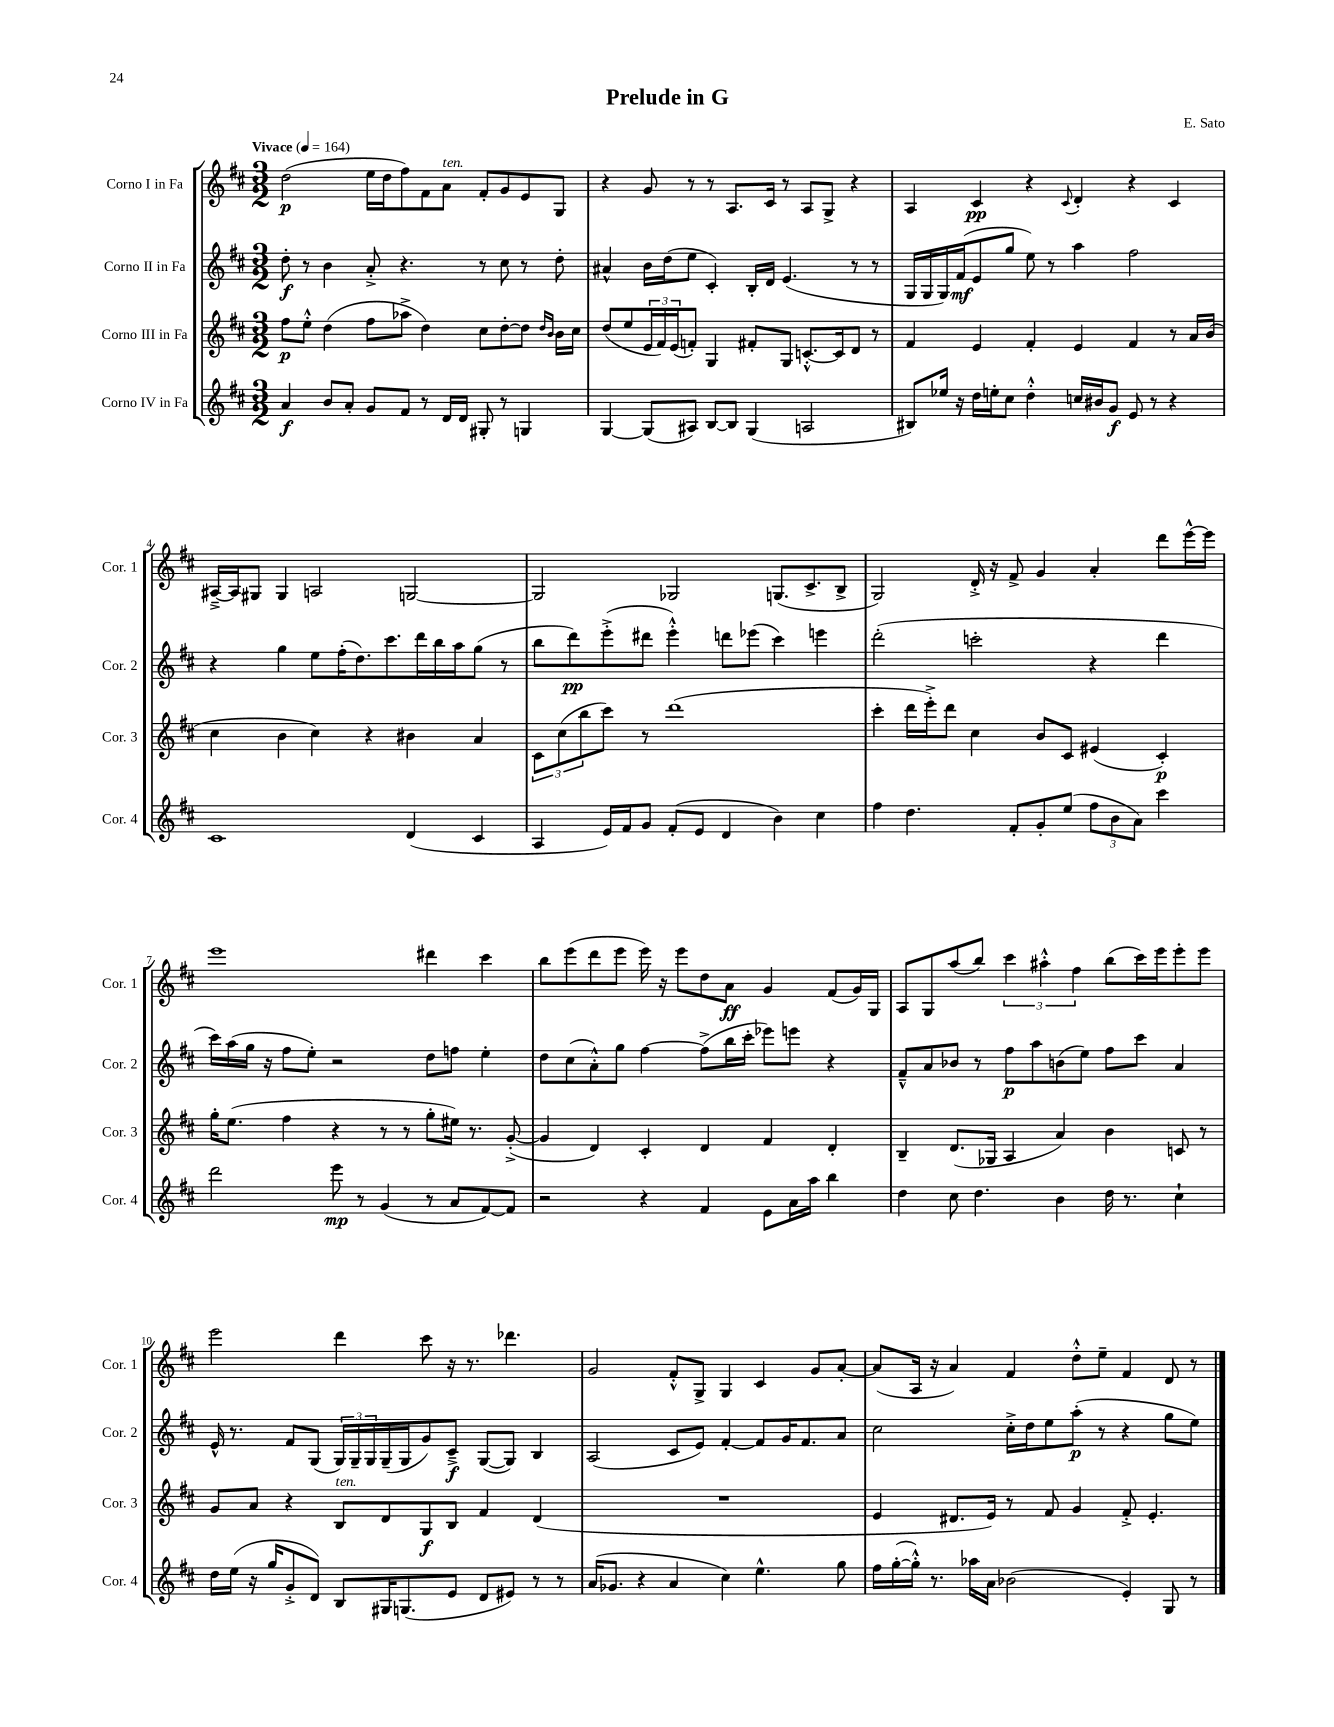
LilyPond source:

\header { title = "Prelude in G" composer = "E. Sato" }
<<
\new StaffGroup <<
\new Staff = "s0" \with { instrumentName = "Corno I in Fa" shortInstrumentName = "Cor. 1" } {
    \clef treble \key d \major \numericTimeSignature \time 3/2 \tempo "Vivace" 4 = 164
    d''2\p( e''16 d''16 fis''8) fis'8 a'8^\markup { \italic "ten." } fis'8-. g'8 e'8 g8 |
    r4 g'8 r8 r8 a8. cis'16 r8 a8 g8-> r4 |
    a4 cis'4\pp r4 \appoggiatura { cis'8 } d'4-. r4 cis'4 |
    ais16~---> ais16 gis8 gis4 a2 g2~ |
    g2 ges2 g8.( cis'8.-> b8-> |
    g2) d'16-.-> r16 fis'8-> g'4 a'4-. d'''8 e'''16~-^ e'''16 |
    e'''1 dis'''4 cis'''4 |
    b''8 e'''8( d'''8 e'''8 e'''16) r16 e'''8 d''8 a'8\ff g'4 fis'8( g'16) g16 |
    a8 g8 a''8( b''8) \tuplet 3/2 { cis'''4 ais''4-.-^ fis''4 } b''8( cis'''16) e'''16 e'''8-. e'''8 |
    e'''2 d'''4 cis'''8 r16 r8. des'''4. |
    g'2 fis'8-.-^ g8-> g4 cis'4 g'8 a'8~-. |
    a'8( a16 r16 a'4) fis'4 d''8-.-^ e''8-- fis'4 d'8 r8 \bar "|." |
}
\new Staff = "s1" \with { instrumentName = "Corno II in Fa" shortInstrumentName = "Cor. 2" } {
    \clef treble \key d \major \numericTimeSignature \time 3/2
    d''8-.\f r8 b'4 a'8-.-> r4. r8 cis''8 r8 d''8-. |
    ais'4-^ b'16 d''16( e''8 cis'4-.) b16-. d'16 e'4.( r8 r8 |
    g16 g16 g16) fis'16\mf( e'8 g''8 e''8) r8 a''4 fis''2 |
    r4 g''4 e''8 fis''16-.( d''8.) cis'''8. d'''16 b''16 a''16 g''8( r8 |
    b''8 d'''8\pp) e'''8-.->( dis'''8 e'''4-.-^) d'''8 ees'''8( cis'''4) e'''4 |
    d'''2-.( c'''2-. r4 d'''4 |
    cis'''16) a''16( g''16 r16 fis''8 e''8-.) r2 d''8 f''8 e''4-. |
    d''8 cis''8( a'8-.-^) g''8 fis''4~ fis''8->( b''16 cis'''16-. ees'''8) e'''8 r4 |
    fis'8---^ a'8 bes'8 r8 fis''8\p a''8 b'8( e''8) fis''8 cis'''8 a'4 |
    e'16-^ r8. fis'8 g8( \tuplet 3/2 { g16) g16-- g16 } g16--( g16 g'8) cis'8--->\f g8~( g8) b4 |
    a2( cis'8 e'8) fis'4~-. fis'8 g'16 fis'8. a'8 |
    cis''2 cis''16-.-> d''16 e''8 a''8-.\p( r8 r4 g''8 e''8) \bar "|." |
}
\new Staff = "s2" \with { instrumentName = "Corno III in Fa" shortInstrumentName = "Cor. 3" } {
    \clef treble \key d \major \numericTimeSignature \time 3/2
    fis''8\p e''8-.-^ d''4( fis''8 aes''8-> d''4) cis''8 d''8~-. d''8 \grace { d''16 b'16 } b'16 cis''16 |
    d''8( e''8 \tuplet 3/2 { e'16 fis'16) e'16( } f'8-.) g4 fis'8-. g8 c'8.~-.-^ c'16 d'8 r8 |
    fis'4 e'4 fis'4-. e'4 fis'4 r8 a'16 b'16( |
    cis''4 b'4 cis''4) r4 bis'4 a'4 |
    \tuplet 3/2 { cis'8 cis''8( b''8 } cis'''8) r8 d'''1( |
    cis'''4-. d'''16 e'''16-.->) d'''8 cis''4 b'8 cis'8 eis'4( cis'4-.\p) |
    g''16-. e''8.( fis''4 r4 r8 r8 g''8-. eis''16) r8. g'8~-.->( |
    g'4 d'4) cis'4-. d'4 fis'4 d'4-. |
    b4-- d'8.( ges16 a4 a'4) b'4 c'8 r8 |
    g'8 a'8 r4 b8^\markup { \italic "ten." } d'8 g8\f b8 fis'4 d'4( |
    R1. |
    e'4 dis'8. e'16) r8 fis'8 g'4 fis'8-.-> e'4.-. \bar "|." |
}
\new Staff = "s3" \with { instrumentName = "Corno IV in Fa" shortInstrumentName = "Cor. 4" } {
    \clef treble \key d \major \numericTimeSignature \time 3/2
    a'4\f b'8 a'8-. g'8 fis'8 r8 d'16 d'16 gis8-. r8 g4 |
    g4~ g8( ais8) b8~ b8 g4( a2 |
    bis8) ees''16 r16 d''16 e''16-. cis''8 d''4-.-^ c''16 bis'16 g'8\f e'8 r8 r4 |
    cis'1 d'4( cis'4 |
    a4 e'16) fis'16 g'8 fis'8-.( e'8 d'4 b'4) cis''4 |
    fis''4 d''4. fis'8-. g'8-. e''8( \tuplet 3/2 { fis''8 b'8 a'8) } cis'''4 |
    d'''2 e'''8\mp r8 g'4( r8 a'8 fis'8~) fis'8 |
    r2 r4 fis'4 e'8 a'16 a''16 b''4 |
    d''4 cis''8 d''4. b'4 d''16 r8. cis''4-! |
    d''16 e''16( r16 g''16 g'8-.-> d'8) b8 gis16 g8.( e'8 d'8 eis'8) r8 r8 |
    a'16( ges'8. r4 a'4 cis''4) e''4.-^ g''8 |
    fis''16 g''16~-.( g''16-.-^) r8. aes''16 a'16 bes'2( e'4-.) g8 r8 \bar "|." |
}
>>
>>
